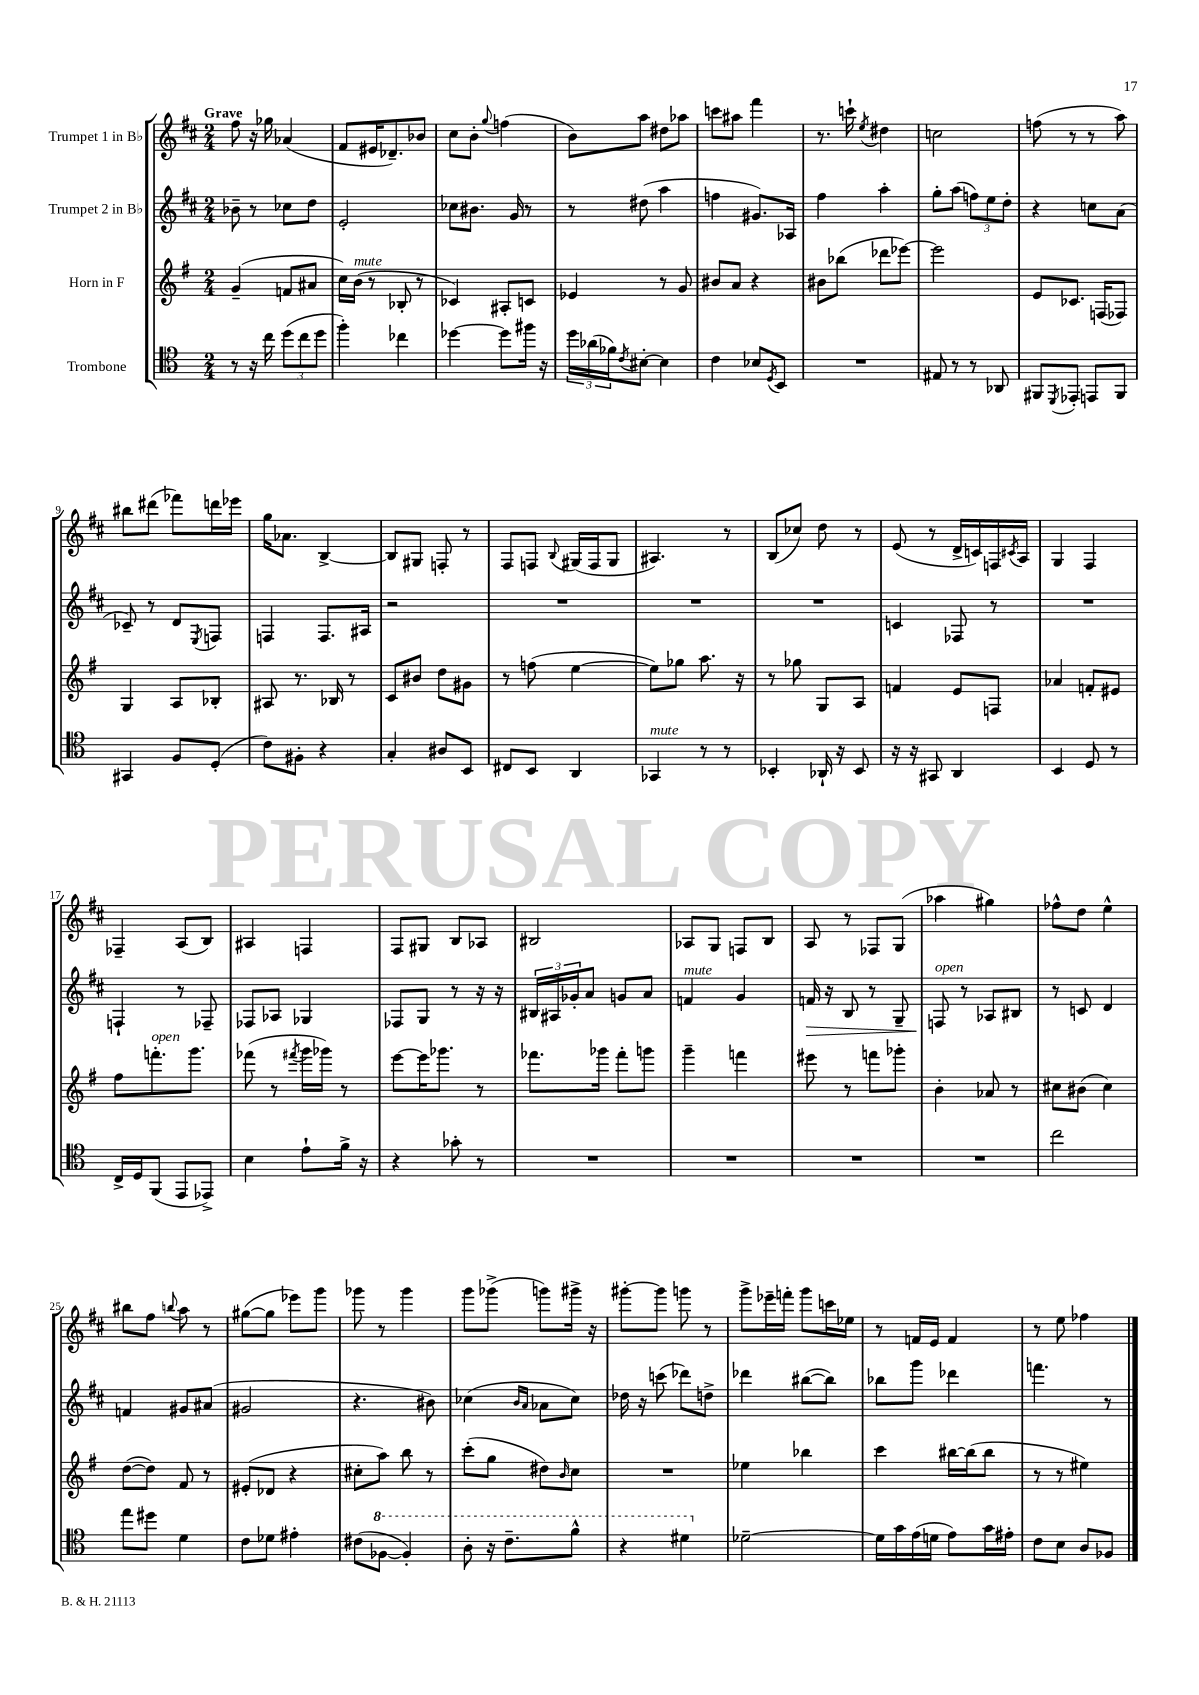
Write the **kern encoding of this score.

**kern	**kern	**kern	**dynam	**kern
*part4	*part3	*part2	*part2	*part1
*staff4	*staff3	*staff2	*staff2	*staff1
*I"Trombone	*I"Horn in F	*I"Trumpet 2 in B♭	*	*I"Trumpet 1 in B♭
*clefC4	*clefG2	*clefG2	*	*clefG2
*k[]	*k[f#]	*k[f#c#]	*	*k[f#c#]
*M2/4	*M2/4	*M2/4	*	*M2/4
=1	=1	=1	=1	=1
!	!	!	!	!LO:TX:a:B:t=Grave
8r	(4g~/	8b-X~\	.	8ff#\
16r	.	8r	.	16r
16cc\	.	.	.	16gg-X\
(12dd\L	8fn/L	8cc-X\L	.	(4a-X/
12cc\	.	.	.	.
.	8a#X/J	8dd\J	.	.
12dd\J	.	.	.	.
=2	=2	=2	=2	=2
4ff'\)	16cc\LL)	2e'/	.	8f#/L
!	!LO:TX:a:i:t=mute	!	!	!
.	(16b\JJ	.	.	.
.	8r	.	.	16e#X/K
.	.	.	.	8.d-X~/)
4cc-X\	8B-X'/	.	.	.
.	8r	.	.	8b-X/J
=3	=3	=3	=3	=3
[4dd-X\	4c-X/)	8cc-X\L	.	8cc#\L
.	.	8.b#X\J	.	8b'\J
.	.	.	.	8qqgg/
8dd-\L]	8A#X'/L	.	.	(4ffn\
.	.	16g/	.	.
16ff#X\Jk	8cn/J	8r	.	.
16r	.	.	.	.
=4	=4	=4	=4	=4
24dd\LL	4e-X/	8r	.	8b\L)
(24a-X\	.	.	.	.
24f-X\J)	.	.	.	.
8qc/	.	.	.	.
[8B#X'\J	.	(8dd#X\	.	8aa\J
4B#\]	8r	4aa\	.	8dd#X\L
.	8g/	.	.	8aa-X\J
=5	=5	=5	=5	=5
4c\	8b#X/L	4ffn\	.	8cccn\L
.	8a/J	.	.	8aa#X\J
8B-X/L	4r	8.g#X/L)	.	4fff#\
8qD/	.	.	.	.
8BB/J	.	.	.	.
.	.	16A-X/Jk	.	.
=6	=6	=6	=6	=6
2r	8b#X\L	4ff#\	.	8.r
.	(8bb-X\J	.	.	.
.	.	.	.	16cccn`\
.	.	.	.	8qee/
.	8ddd-X\L	4aa'\	.	4dd#X\
.	[8eee-X\J)	.	.	.
=7	=7	=7	=7	=7
8E#X/	2eee-\]	8gg'\L	.	2ccn\
8r	.	(8aa\J	.	.
8r	.	12ffn\L)	.	.
.	.	12ee\	.	.
8AA-X/	.	.	.	.
.	.	12dd'\J	.	.
=8	=8	=8	=8	=8
8FF#X/L	8e/L	4r	.	(8ffn\
8qDD/	.	.	.	.
8EE-X'/J	8.c-X/J	.	.	8r
8EEn/L	.	8ccn\L	.	8r
.	(16Fn/KL	.	.	.
8FF#/J	8F-X/J)	(8a\J	.	8aa\)
!!LO:LB:g=z
=9	=9	=9	=9	=9
4GG#X/	4G/	8c-X~/)	.	8bb#X\L
.	.	8r	.	(8ddd#X\J
8F/L	8A/L	8d/L	.	8fff-X\L)
.	.	8qE/	.	.
(8D'/J	8B-X'/J	8Fn/J	.	16dddn\L
.	.	.	.	16eee-X\JJ
=10	=10	=10	=10	=10
8c\L)	8A#X/	4Fn/	.	16gg\KL
.	.	.	.	8.a-X\J
8F#X'\J	8.r	.	.	.
4r	.	8.F/L	.	[4B^/
.	16B-X/	.	.	.
.	8r	.	.	.
.	.	16A#X/Jk	.	.
=11	=11	=11	=11	=11
4G'/	8c/L	2r	.	8B/L]
.	8b#X/J	.	.	8G#X/J
8A#X/L	8dd\L	.	.	8Fn'/
8BB/J	8g#X\J	.	.	8r
=12	=12	=12	=12	=12
8C#X/L	8r	2r	.	8F#/L
8BB/J	(8ffn\	.	.	8Fn/J
.	.	.	.	8qqB/
4AA/	[4ee\	.	.	(16G#X/LL
.	.	.	.	16F/J
.	.	.	.	8G#/J
=13	=13	=13	=13	=13
!LO:TX:a:i:t=mute	!	!	!	!
4GG-X/	8ee\L])	2r	.	4.A#X/)
.	8gg-X\J	.	.	.
8r	8.aa\	.	.	.
8r	.	.	.	8r
.	16r	.	.	.
=14	=14	=14	=14	=14
4BB-X'/	8r	2r	.	(8B/L
.	8gg-X\	.	.	8cc-X/J)
16AA-X`/	8G/L	.	.	8dd\
16r	.	.	.	.
8BB-/	8A/J	.	.	8r
=15	=15	=15	=15	=15
16r	4fn/	4cn/	.	(8e/
16r	.	.	.	.
8GG#X/	.	.	.	8r
4AA/	8e/L	8F-X/	.	16d^/LL
.	.	.	.	16cn/)
.	8Fn/J	8r	.	16Fn/
.	.	.	.	8qc#X/
.	.	.	.	16A/JJ
=16	=16	=16	=16	=16
4BB/	4a-X/	2r	.	4G/
8D/	8fn'/L	.	.	4F#/
8r	8e#X/J	.	.	.
!!LO:LB:g=z
=17	=17	=17	=17	=17
16C^/LL	8ff#\L	4Fn`/	.	4F-X~/
16D/J	.	.	.	.
!	!LO:TX:a:i:t=open	!	!	!
(8FF/J	8.fffn'\	.	.	.
8EE/L	.	8r	.	(8A/L
.	8.ggg\J	.	.	.
8EE-X^/J)	.	8F-X~/	.	8B/J)
=18	=18	=18	=18	=18
4B\	(8fff-X\	8F-X/L	.	4A#X/
.	8r	8A-X/J	.	.
.	8qfff#X/	.	.	.
8e`\L	16ggg\LL	4G-X/	.	4Fn/
.	16ggg-X\JJ)	.	.	.
16f^\Jk	8r	.	.	.
16r	.	.	.	.
=19	=19	=19	=19	=19
4r	[8eee\L	8F-X/L	.	8F#/L
.	16eee\K]	8G/J	.	8G#X/J
.	8.ggg-X\J	.	.	.
8g-X'\	.	8r	.	8B/L
8r	8r	16r	.	8A-X/J
.	.	16r	.	.
=20	=20	=20	=20	=20
2r	8.fff-X\L	24B#X/LL	.	2B#X/
.	.	24A#X/	.	.
.	.	24g-X'/J	.	.
.	.	8a/J	.	.
.	16ggg-X\Jk	.	.	.
.	8fff-'\L	8gn/L	.	.
.	8gggn\J	8a/J	.	.
=21	=21	=21	=21	=21
!	!	!LO:TX:a:i:t=mute	!	!
2r	4ggg~\	4fn/	.	8A-X/L
.	.	.	.	8G/J
.	4fffn\	4g/	.	8Fn/L
.	.	.	.	8B/J
=22	=22	=22	=22	=22
!	!	!	!LO:HP:b	!
2r	8eee#X\	16fn/	>	8A/
.	.	16r	.	.
.	8r	8B/	.	8r
.	8fffn\L	8r	.	8F-X/L
.	8ggg-X'\J	8G~/	.	(8G/J
=23	=23	=23	=23	=23
!	!	!LO:TX:a:i:t=open	!	!
2r	4b'\	8Fn/	.	4aa-X\
.	.	8r	]	.
.	8a-X/	8A-X/L	.	4gg#X\)
.	8r	8B#X/J	.	.
=24	=24	=24	=24	=24
2cc\	8cc#X\L	8r	.	8ff-X^^\L
.	(8b#X\J	8cn/	.	8dd\J
.	4cc#\)	4d/	.	4ee^^\
!!LO:LB:g=z
=25	=25	=25	=25	=25
8ee\L	([8dd\L	4fn/	.	8bb#X\L
8dd#X\J	8dd\J])	.	.	8ff#\J
.	.	.	.	8qqbbn/
4d\	8f#/	8g#X/L	.	8aa\
.	8r	(8a#X/J	.	8r
=26	=26	=26	=26	=26
8c\L	(8e#X'/L	2g#X/	.	([8gg#X\L
8d-X\J	8d-X/J	.	.	8gg#\J]
4e#X'\	4r	.	.	8eee-X\L)
.	.	.	.	8ggg\J
=27	=27	=27	=27	=27
(8c#X\L	8cc#X'\L	4.r	.	8ggg-X\
*8va	*	*	*	*
[8f-X\J	8aa\J)	.	.	8r
4f-'/])	8bb\	.	.	4ggg-\
.	8r	8b#X\)	.	.
=28	=28	=28	=28	=28
8a'\	(8ccc'\L	(4cc-X\	.	8ggg\L
16r	8gg\J	.	.	(8ggg-X^\J
8.cc~\L	.	.	.	.
.	.	16qqb/LL	.	.
.	.	16qqa/JJ	.	.
.	8dd#X\L)	8a-X\L	.	8gggn\L)
.	16qqb/	.	.	.
8ff^^\J	8cc\J	8cc-\J)	.	16ggg#X^\Jk
.	.	.	.	16r
=29	=29	=29	=29	=29
4r	2r	16dd-X\	.	[8ggg#X'\L
.	.	16r	.	.
.	.	(8cccn\	.	8ggg#\J]
4dd#X\	.	8ddd-X\L)	.	8gggn\
.	.	8ddn^\J	.	8r
=30	=30	=30	=30	=30
*X8va	*	*	*	*
[2d-X~\	4ee-X\	4ddd-X\	.	8ggg^\L
.	.	.	.	16eee-X~\L
.	.	.	.	16fffn'\JJ
.	4bb-X\	([8bb#X\L	.	8ggg\L
.	.	8bb#\J])	.	16cccn\L
.	.	.	.	16ee-X\JJ
=31	=31	=31	=31	=31
16d-\LL]	4ccc\	8bb-X\L	.	8r
16g\	.	.	.	.
(16e\	.	8ggg\J	.	16fn/LL
16dn\JJ	.	.	.	16e/JJ
8e\L)	[16bb#X\LL	4ddd-X\	.	4f/
.	(16bb#\J]	.	.	.
16g\L	8bb#\J	.	.	.
16e#X'\JJ	.	.	.	.
=32	=32	=32	=32	=32
8c\L	8r	4.fffn\	.	8r
8B\J	8r	.	.	8ee\
8A/L	4ee#X\)	.	.	4ff-X\
8F-X/J	.	8r	.	.
==	==	==	==	==
*-	*-	*-	*-	*-
